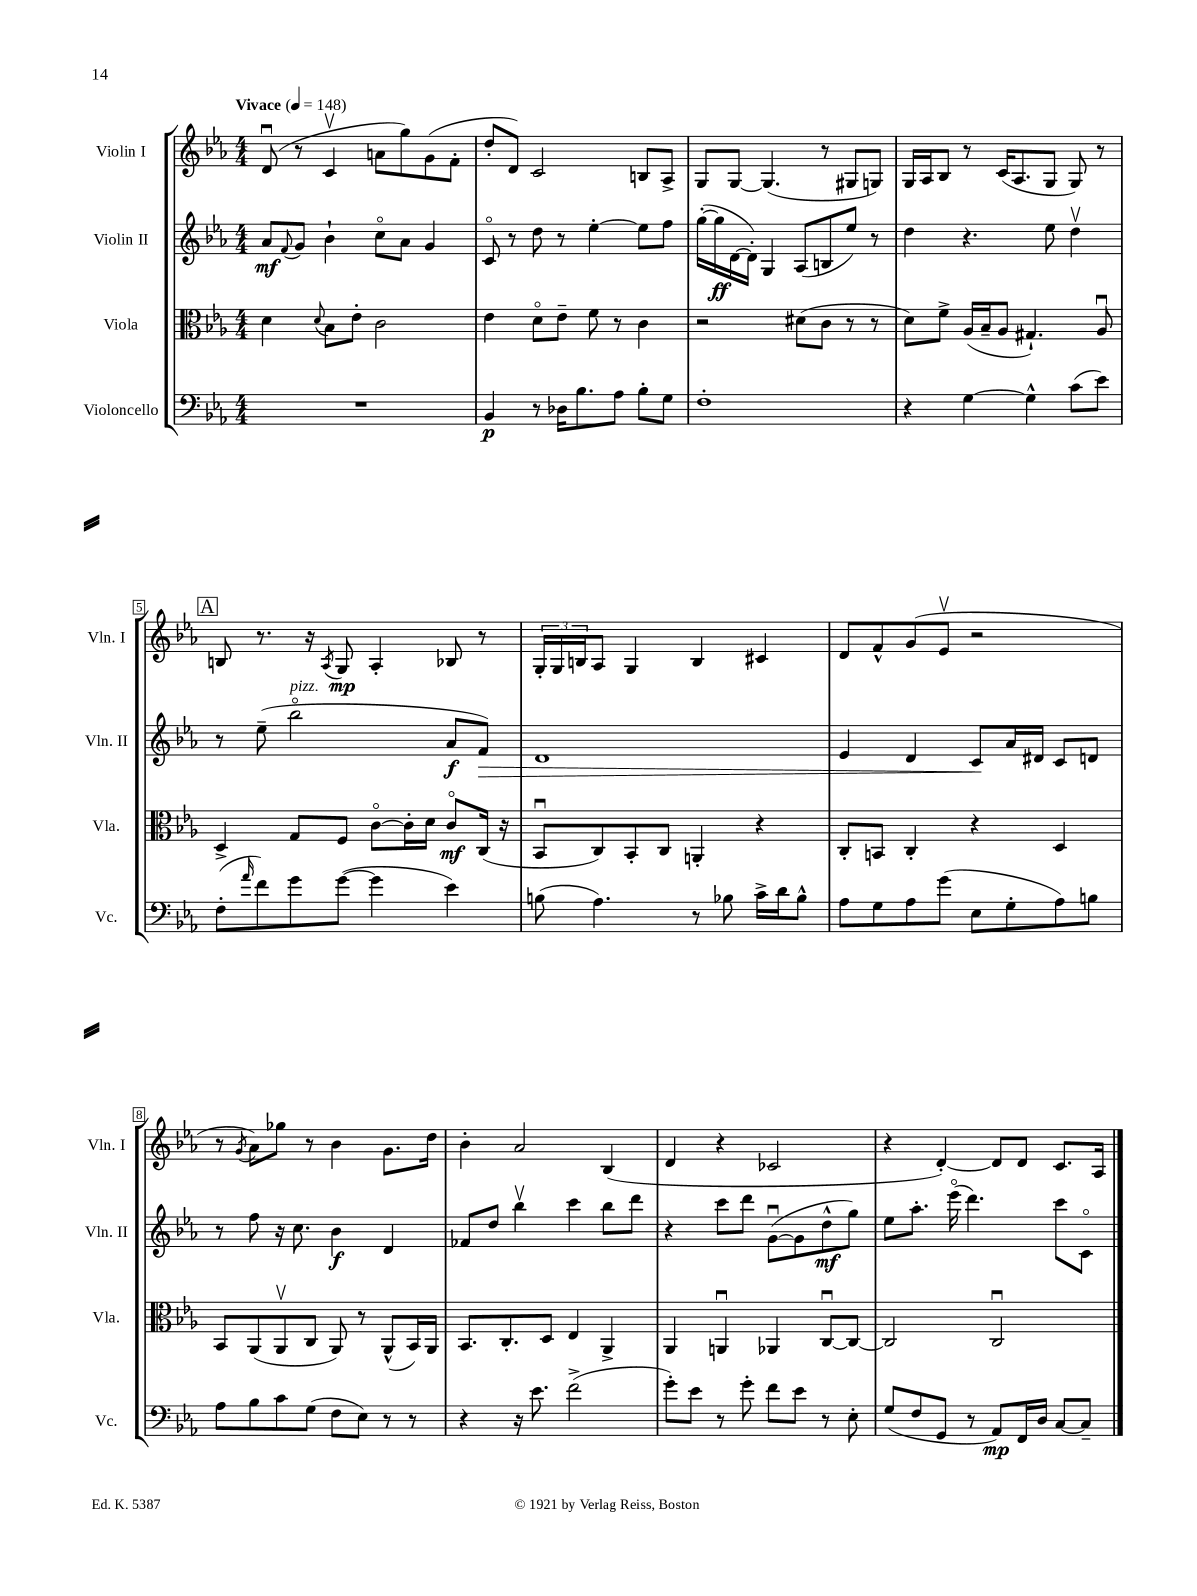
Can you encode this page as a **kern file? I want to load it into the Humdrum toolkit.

**kern	**kern	**kern	**kern
*staff4	*staff3	*staff2	*staff1
*clefF4	*clefC3	*clefG2	*clefG2
*k[b-e-a-]	*k[b-e-a-]	*k[b-e-a-]	*k[b-e-a-]
*M4/4	*M4/4	*M4/4	*M4/4
*MM148	*MM148	*MM148	*MM148
1r	4d\	8a-/L	(8du/
.	.	8qqf/	.
.	.	8g/J	8r
.	8qqd/	.	.
.	8B-\L	4b-`\	4cv/
.	8e-'\J	.	.
.	2c\	8cco\L	8a\L
.	.	8a-\J	8gg\)
.	.	4g/	(8g\
.	.	.	8f'\J
=	=	=	=
4BB-/	4e-\	8co/	8dd'/L
.	.	8r	8d/J)
8r	8do\L	8dd\	2c/
16D-\LK	8e-~\J	8r	.
8.B-\	.	.	.
.	8f\	[4ee-'\	.
8A-\J	8r	.	.
8B-'\L	4c\	8ee-\]L	8B/L
8G\J	.	8ff\J	8A-^/J
=	=	=	=
1F'	2r	([16gg'\LL	8G/L
.	.	16gg\]	.
.	.	[16d\	[8G/J
.	.	16d'\]JJ)	.
.	.	4G/	(4.G/]
.	(8d#\L	(8A-/L	.
.	8c\J	8B/	8r
.	8r	8ee-/J)	8G#/L
.	8r	8r	8G/J)
=	=	=	=
4r	8d\L)	4dd\	16G/LL
.	.	.	16A-/J
.	8f^\J	.	8B-/J
[4G\	(16A-/LL	4.r	8r
.	16B-~/J	.	.
.	8A-/J	.	(16c/LK
.	.	.	8.A-/
4G^^\]	4.G#`/)	.	.
.	.	8ee-\	8G/J
(8c\L	.	4ddv\	8G/)
8e-\J)	8A-u/	.	8r
=	=	=	=
(8F'\L	4D^/	8r	8B/
16qqa-/	.	.	.
8f\)	.	(8ee-~\	8.r
8g\	8G/L	2bb-o\	.
.	.	.	16r
.	.	.	8qA-/
([8g\J	8F/J	.	8G/
4g\]	[8co\L	.	4A-'/
.	16c'\]L	.	.
.	16d\JJ	.	.
4e-\)	8co/L	8a-/L	8B-/
.	(16C/Jk	8f/J)	8r
.	16r	.	.
=	=	=	=
(8B\	8BB-u/L	1d	24G'/LL
.	.	.	24G/
.	.	.	24B/J
4.A-\)	8C/)	.	8A-/J
.	8BB-'/	.	4G/
.	8C/J	.	.
8r	4AA'/	.	4B/
8B-\	.	.	.
16c^\LL	4r	.	4c#/
16d\J	.	.	.
8B-^^\J	.	.	.
=	=	=	=
8A-\L	8C'/L	4e-/	8d/L
8G\	8BB/J	.	8f^^/
8A-\	4C'/	4d/	(8g/
(8g\J	.	.	8e-v/J
8E-\L	4r	8c/L	2r
8G'\	.	16a-/L	.
.	.	16d#/JJ	.
8A-\)	4D/	8c/L	.
8B\J	.	8d/J	.
=	=	=	=
8A-\L	8BB-/L	8r	8r
.	.	.	8qg/
8B-\	(8AA-/	8ff\	8a-\L)
8c\	8AA-v/	16r	8gg-\J
.	.	8.cc\	.
(8G\J	8C/J	.	8r
8F\L	8AA-/)	4b-\	4b-\
8E-\J)	8r	.	.
8r	(8AA-^^/L	4d/	8.g\L
8r	16BB-/L)	.	.
.	16AA-/JJ	.	16dd\Jk
=	=	=	=
4r	8.BB-/L	8f-/L	4b-'\
.	.	8dd/J	.
.	8.C'/	.	.
16r	.	4bb-v\	2a-/
8.e-\	.	.	.
.	8D/J	.	.
(2f^\	4E-/	4ccc\	.
.	4AA-^/	8bb-\L	(4B-/
.	.	8ddd\J	.
=	=	=	=
8g'\L)	4AA-/	4r	4d/
8e-\J	.	.	.
8r	4AAu/	8ccc\L	4r
8g'\	.	8ddd\J	.
8f\L	4AA-/	([8gu\L	2c-/
8e-\J	.	8g\]	.
8r	[8Cu/L	8dd^^\	.
8E-'\	8C/_J	8gg\J)	.
=	=	=	=
(8G/L	2C/]	8ee-\L	4r
8F/	.	8.aa-'\J	.
8GG/J	.	.	[4d'/)
.	.	(16eee-o\	.
8r	.	4.ddd\)	.
8AA-/L)	2Cu/	.	8d/]L
16FF/L	.	.	8d/J
16D/JJ	.	.	.
[8C/L	.	8ccc\L	8.c/L
8C~/]J	.	8co\J	.
.	.	.	16A-/Jk
==	==	==	==
*-	*-	*-	*-
